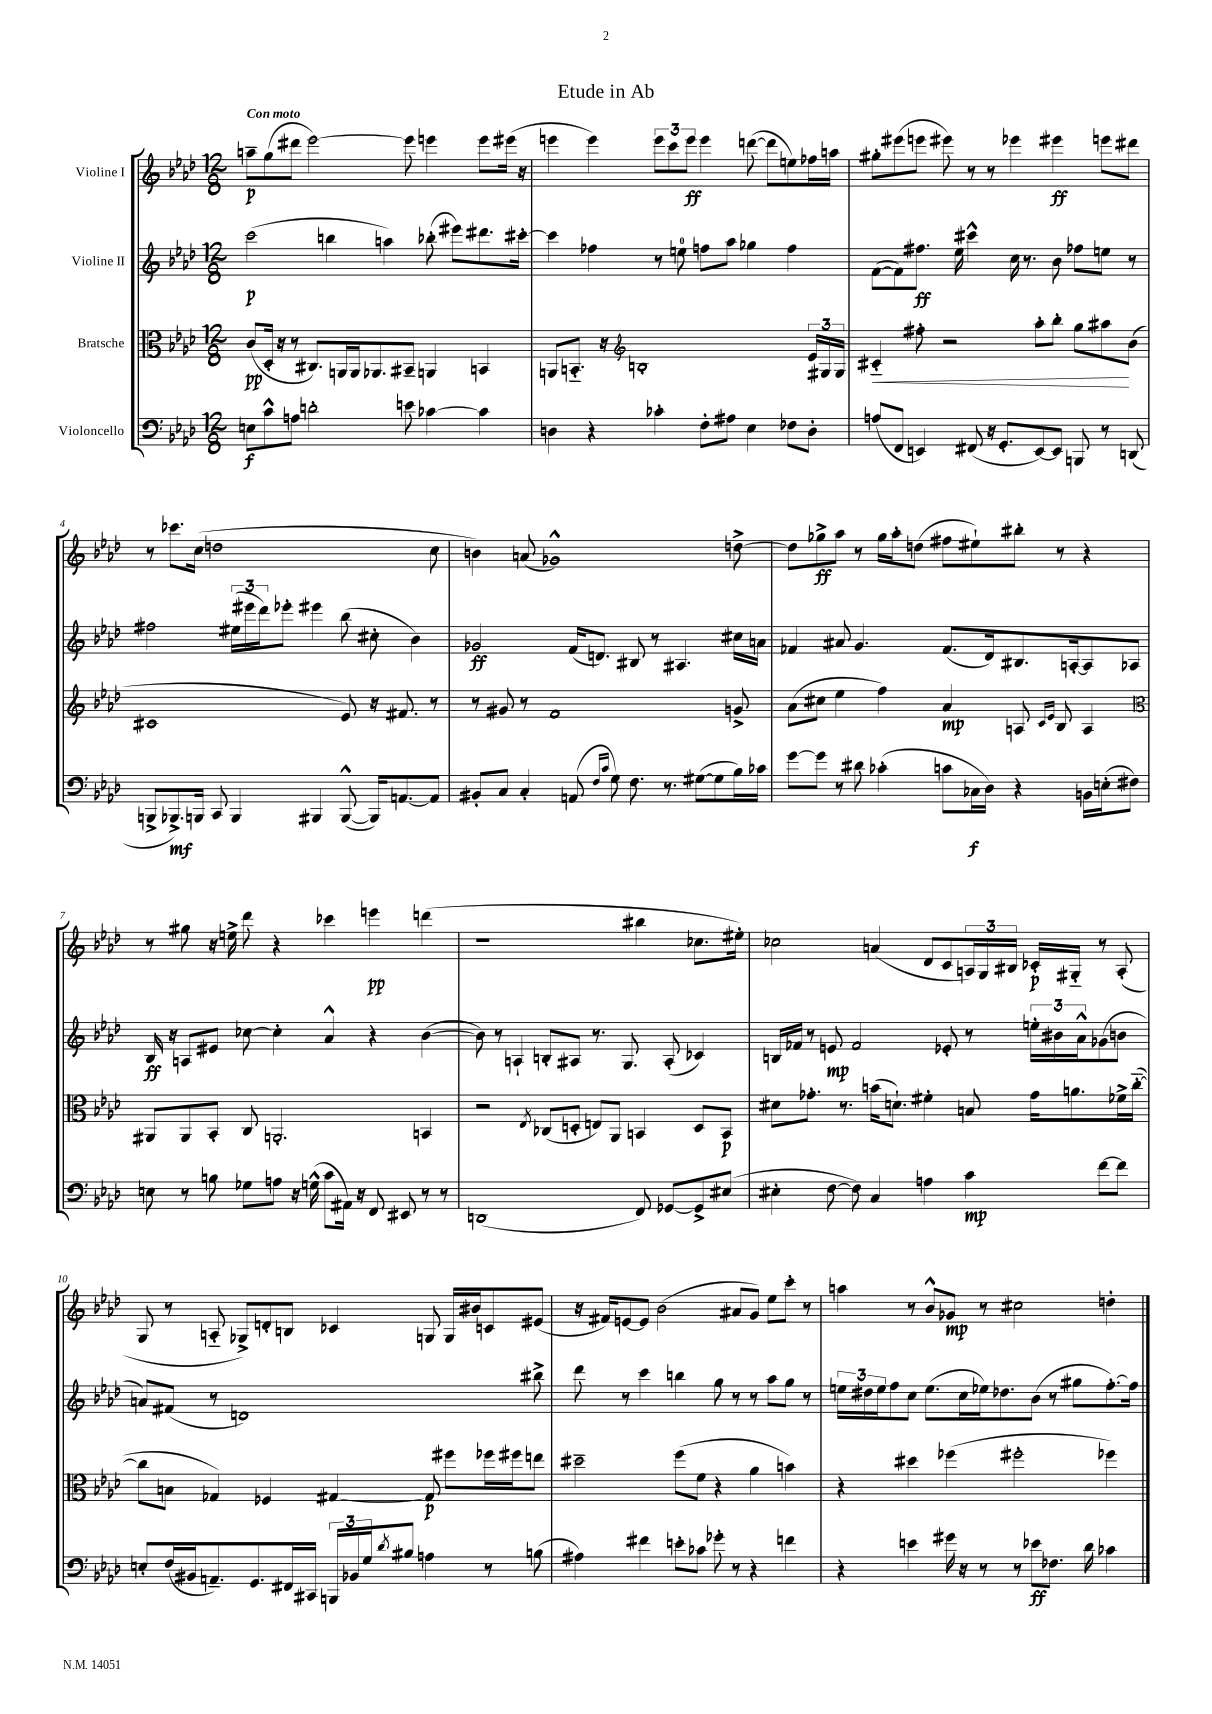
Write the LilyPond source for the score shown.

\header { title = "Etude in Ab" }
<<
\new StaffGroup <<
\new Staff = "s0" \with { instrumentName = "Violine I" } {
    \clef treble \key aes \major \numericTimeSignature \time 12/8 \tempo "Con moto"
    a''8--\p g''8( dis'''8 ees'''2~) ees'''8 e'''4 e'''8 eis'''16( r16 |
    e'''4 e'''4) \tuplet 3/2 { e'''8 c'''8 e'''8\ff } e'''4 d'''8~( d'''8 e''8) fes''16 a''16 |
    gis''8-. eis'''8( e'''8 eis'''8) r8 r8 ees'''4 eis'''4\ff e'''8 dis'''8 |
    r8 ces'''8. c''16( d''1 c''8 |
    b'4) a'8( ges'1-^) d''8~-> |
    d''8 ges''8->\ff aes''8 r8 ges''16 aes''16-. d''8( fis''8 eis''8-!) bis''8-. r8 r4 |
    r8 gis''8 r16 e''16-> des'''8 r4 ces'''4 e'''4\pp d'''4( |
    r1 bis''4 ces''8. eis''16-.) |
    ces''2 a'4( des'8 c'8 \tuplet 3/2 { a16) g16 bis16 } ces'16-.\p gis16-_ r8 a8-.( |
    g8 r8 a8-_ ges8->) d'8-. b8 ces'4 g8 g16 bis'16 c'8 eis'8( |
    r16 fis'16) e'8~ e'8 bes'2( ais'8 g'8) ees''8 c'''8-. r8 |
    a''4 r8 bes'8-^ ges'8\mp r8 cis''2 d''4-. \bar "|." |
}
\new Staff = "s1" \with { instrumentName = "Violine II" } {
    \clef treble \key aes \major \numericTimeSignature \time 12/8
    c'''2\p( b''4 a''4) bes''8-.( eis'''8) dis'''8. cis'''16~-. |
    cis'''4 fes''4 r8 e''8-0 f''8 aes''8 ges''4 f''4 |
    f'8~( f'8) fis''8.\ff ees''16 cis'''4-^ c''16 r8. bes'8 fes''8 e''8 r8 |
    fis''2 \tuplet 3/2 { eis''16( eis'''16 des'''16) } ees'''8-. eis'''4 bes''8( cis''8-. bes'4) |
    ges'2\ff f'16( d'8.) bis8 r8 ais4. cis''16 a'16 |
    fes'4 ais'8 g'4. fes'8.( des'16) bis8. a16~-. a8 aes8 |
    bes16\ff r16 a8 eis'8 ces''8~ ces''4-. aes'4-^ r4 bes'4~( |
    bes'8) r8 a4-! b8-. ais8 r8. g8. ais8-.( ces'4) |
    b16 fes'16 r8 e'8\mp fes'2 ees'8-. r8 \tuplet 3/2 { e''16-. bis'16 aes'16-^ } ges'8( b'8 |
    a'8) fis'8( r8 d'1) bis''8-> |
    des'''8 r8 c'''4 b''4 g''8 r8 r8 aes''8 g''8 r8 |
    \tuplet 3/2 { e''16 dis''16 e''16 } f''8 c''8 e''8.( c''16 ees''16) des''8. bes'8( r8 gis''8 f''8.~-.) f''16 \bar "|." |
}
\new Staff = "s2" \with { instrumentName = "Bratsche" } {
    \clef alto \key aes \major \numericTimeSignature \time 12/8
    c'8\pp( des16-. r16 r8 cis8.) a,16 a,16 aes,8. bis,8-- a,4 b,4 |
    a,8 b,8.-_ r16 \clef treble b1-. \tuplet 3/2 { ees'16 gis16 gis16 } |
    cis'4-_\< fis''8-. r2 aes''8-. bes''8-. g''8 ais''8\! bes'8( |
    cis'1 ees'8) r16 fis'8. r8 |
    r8 gis'8 r8 f'1 g'8-> |
    aes'8( cis''8 ees''4 f''4) aes'4\mp a8 \grace { c'16 ees'16 } bes8 a4 |
    \clef alto ais,8 ais,8 bes,8-. c8 a,2.-. b,4 |
    r2 \acciaccatura { ees8 } ces8( d8-. e8) aes,8 b,4 d8 b,8\p |
    dis'8 ges'8.-. r8. b'16( d'8.-!) fis'4-. b8 ges'16 a'8. fes'16-> c''16~-_( |
    c''8 b8 ges4) fes4 gis4~ gis8\p fis''8 fes''16 fis''16 e''8 |
    dis''2-- f''8( f'8 r4 aes'4 b'4) |
    r4 dis''4 fes''4( fis''2-. fes''4) \bar "|." |
}
\new Staff = "s3" \with { instrumentName = "Violoncello" } {
    \clef bass \key aes \major \numericTimeSignature \time 12/8
    e8\f c'8-^ a8 d'2-. e'8 ces'4~ ces'4 |
    d4 r4 ces'4-. f8-. ais8 ees4 fes8 d8-. |
    a8( f,8 e,4) fis,8( r16 g,8.-. e,8~) e,8 b,,8 r8 d,8( |
    b,,8-> bes,,8.->\mf) b,,16 c,8 b,,4 bis,,4 bis,,8~-^( bis,,16) a,8.~ a,8 |
    bis,8-. c8 c4-. a,8( \grace { f16 c'16 } g8) f8. r8. gis8~( gis8 bes16) ces'16 |
    g'8~ g'8 r8 dis'8 ces'4-.( c'8 ces16\f des16) r4 b,16 e16-.( fis8) |
    e8 r8 b8 ges8 a8 r16 g16-^( c'8 ais,16) r16 f,8 eis,8 r8 r8 |
    d,1( f,8) ges,8~ ges,8-> eis8( |
    eis4-. f8~ f8) c4 a4 c'4\mp f'8~ f'8 |
    e8-. f16( bis,16 a,8.--) g,8. fis,16 cis,16 \tuplet 3/2 { b,,16 bes,16 g16 } \acciaccatura { des'8 } bis8 a4 r8 b8( |
    ais4) fis'4 e'8-. ces'8 ges'8-. r8 r4 f'4 |
    r4 e'4 gis'16 r16 r8 r8 ees'8\ff fes8. des'16 ces'4 \bar "|." |
}
>>
>>
